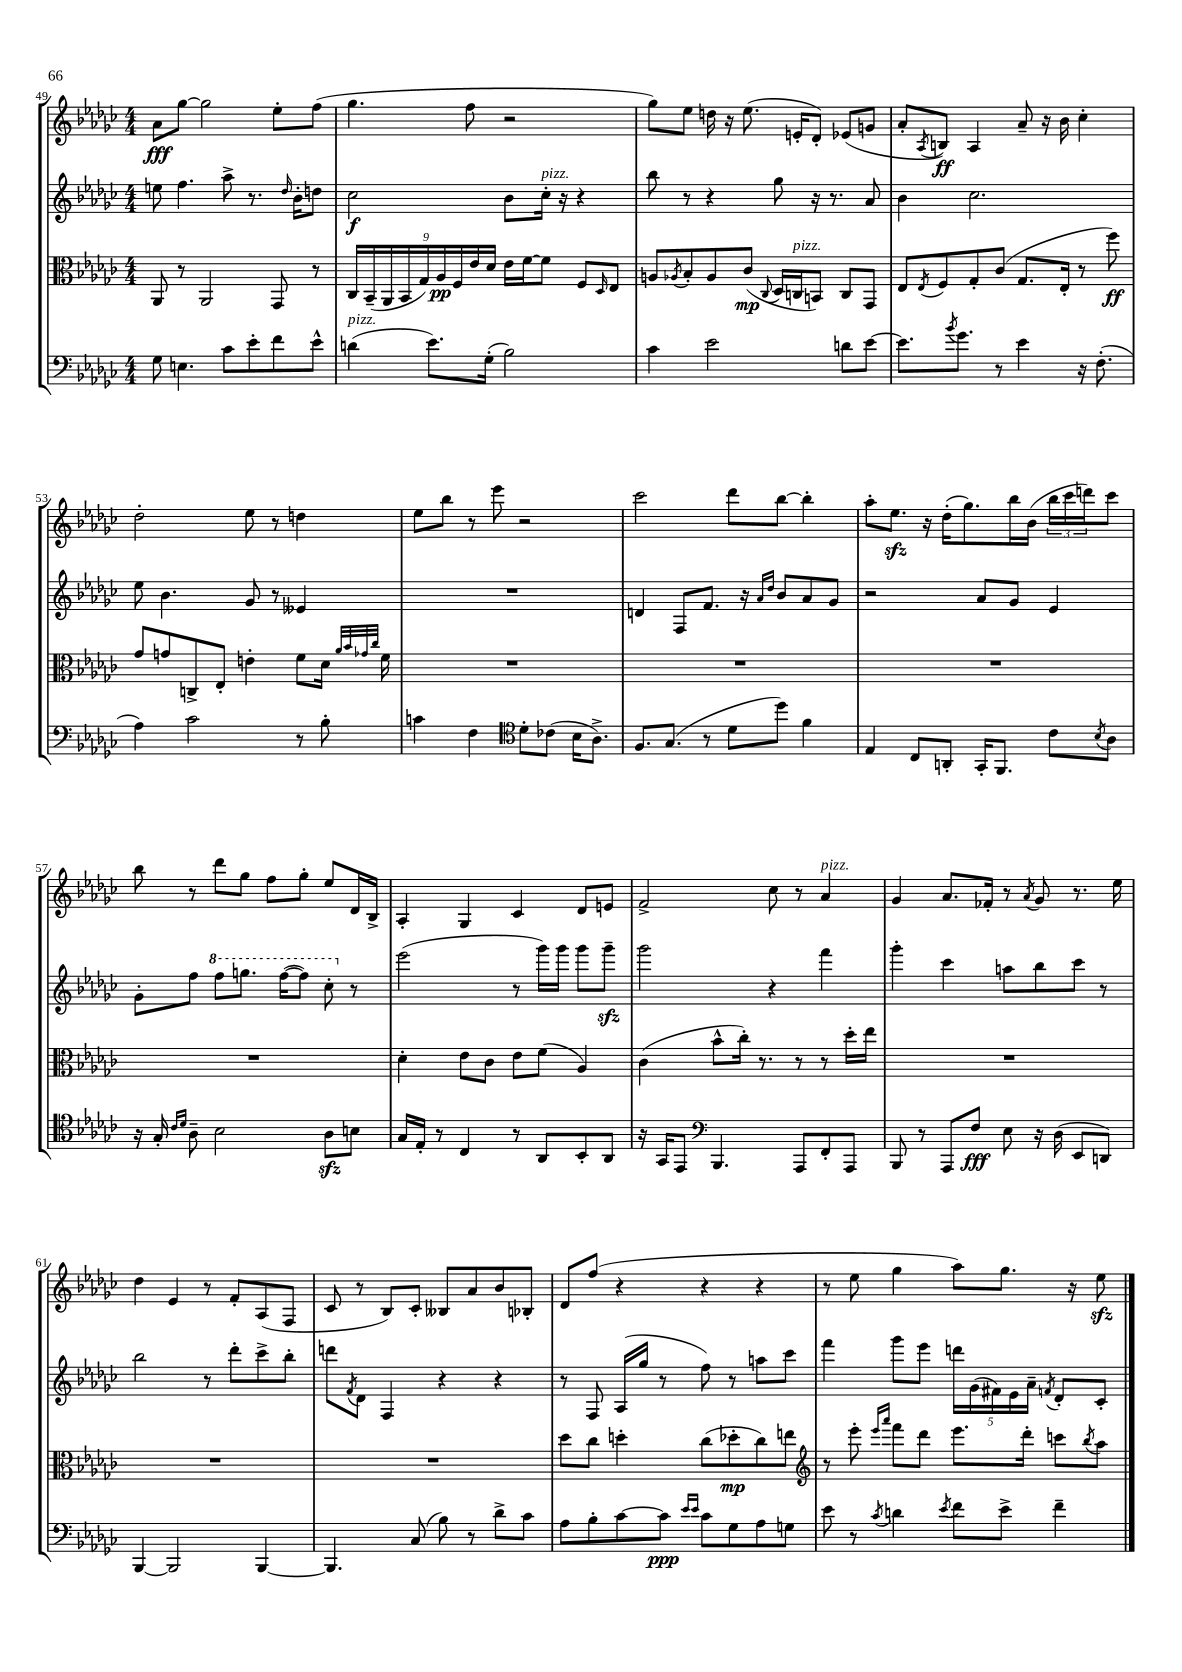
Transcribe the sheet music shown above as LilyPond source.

<<
\new StaffGroup <<
\new Staff = "s0" {
    \clef treble \key ges \major \numericTimeSignature \time 4/4
    aes'8\fff ges''8~ ges''2 ees''8-. f''8( |
    ges''4. f''8 r2 |
    ges''8) ees''8 d''16 r16 ees''8.( e'16-. des'8-.) ees'8( g'8 |
    aes'8-. \acciaccatura { aes8 } b8\ff) aes4 aes'8-- r16 bes'16 ces''4-. |
    des''2-. ees''8 r8 d''4 |
    ees''8 bes''8 r8 ees'''8 r2 |
    ces'''2 des'''8 bes''8~ bes''4-. |
    aes''8-. ees''8.\sfz r16 des''16-.( ges''8.) bes''16 bes'16( \tuplet 3/2 { bes''16 ces'''16 d'''16) } ces'''8 |
    bes''8 r8 des'''8 ges''8 f''8 ges''8-. ees''8 des'16 bes16-> |
    aes4-. ges4 ces'4 des'8 e'8 |
    f'2-> ces''8 r8 aes'4^\markup { \italic "pizz." } |
    ges'4 aes'8. fes'16-. r8 \acciaccatura { aes'8 } ges'8 r8. ees''16 |
    des''4 ees'4 r8 f'8-. aes8( f8 |
    ces'8 r8 bes8) ces'8-. beses8 aes'8 bes'8 bes8-. |
    des'8 f''8( r4 r4 r4 |
    r8 ees''8 ges''4 aes''8) ges''8. r16 ees''8\sfz \bar "|." |
}
\new Staff = "s1" {
    \clef treble \key ges \major \numericTimeSignature \time 4/4
    e''8 f''4. aes''8-> r8. \grace { des''16 } bes'16-. d''8 |
    ces''2\f bes'8 ces''16-.^\markup { \italic "pizz." } r16 r4 |
    bes''8 r8 r4 ges''8 r16 r8. aes'8 |
    bes'4 ces''2. |
    ees''8 bes'4. ges'8 r8 eeses'4 |
    R1 |
    d'4 f8 f'8. r16 \grace { aes'16 des''16 } bes'8 aes'8 ges'8 |
    r2 aes'8 ges'8 ees'4 |
    ges'8-. f''8 \ottava #1 f'''8 g'''8. f'''16~( f'''8) ces'''8-. \ottava #0 r8 |
    ees'''2( r8 ges'''16) ges'''16 ges'''8 ges'''8--\sfz |
    ges'''2 r4 f'''4 |
    ges'''4-. ces'''4 a''8 bes''8 ces'''8 r8 |
    bes''2 r8 des'''8-. ces'''8-> bes''8-. |
    d'''8 \acciaccatura { f'8 } des'8 f4 r4 r4 |
    r8 f8 aes16( ges''16 r8 f''8) r8 a''8 ces'''8 |
    f'''4 ges'''8 ees'''8 \tuplet 5/4 { d'''16 ges'16( fis'16) ees'16 aes'16-- } \acciaccatura { f'8 } des'8-. ces'8-. \bar "|." |
}
\new Staff = "s2" {
    \clef alto \key ges \major \numericTimeSignature \time 4/4
    aes,8 r8 aes,2 ges,8 r8 |
    \tuplet 9/8 { ces16 bes,16--( aes,16 bes,16 ges16) aes16\pp f16 ees'16 des'16 } ees'16 f'16~ f'8 f8 \grace { des16 } ees8 |
    a8 \acciaccatura { aes8 } bes8-. aes8 ces'8\mp( \appoggiatura { ces8 } des16 c16^\markup { \italic "pizz." } b,8) c8 ges,8 |
    ees8 \acciaccatura { ees8 } f8 ges8-. ces'8( ges8. ees16-. r8 f''8\ff) |
    ges'8 g'8 c8-> ees8-. e'4-. f'8 des'16 \grace { aes'32 bes'32 ges'32 ces''32 } f'16 |
    R1 |
    R1 |
    R1 |
    R1 |
    des'4-. ees'8 ces'8 ees'8 f'8( aes4) |
    ces'4( bes'8-^ ces''16-.) r8. r8 r8 des''16-. ees''16 |
    R1 |
    R1 |
    R1 |
    des''8 ces''8 d''4-. ces''8( des''8-.\mp ces''8) e''8 |
    \clef treble r8 ees'''8-. \grace { ees'''16 aes'''16 } f'''8 des'''8 ees'''8. des'''16-. c'''8 \acciaccatura { bes''8 } aes''8 \bar "|." |
}
\new Staff = "s3" {
    \clef bass \key ges \major \numericTimeSignature \time 4/4
    ges8 e4. ces'8 ees'8-. f'8 ees'8-^ |
    d'4^\markup { \italic "pizz." }( ees'8.) ges16-.( bes2) |
    ces'4 ees'2 d'8 ees'8~ |
    ees'8. \acciaccatura { bes'8 } ges'8. r8 ees'4 r16 f8.-.( |
    aes4) ces'2 r8 bes8-. |
    c'4 f4 \clef tenor des'8-. ces'8( bes16 aes8.->) |
    f8. ges8.( r8 des'8 des''8) f'4 |
    ees4 ces8 a,8-. ges,16-. f,8. ces'8 \acciaccatura { bes8 } aes8 |
    r16 ges16-. \grace { ces'16 des'16 } aes8-- bes2 aes8\sfz b8 |
    ges16 ees16-. r8 ces4 r8 aes,8 bes,8-. aes,8 |
    r16 ges,16 ees,8 \clef bass bes,,4. aes,,8 f,8-. aes,,8 |
    bes,,8 r8 aes,,8 f8\fff ees8 r16 des16( ees,8 d,8) |
    bes,,4~ bes,,2 bes,,4~ |
    bes,,4. ces8( bes8) r8 des'8-> ces'8 |
    aes8 bes8-. ces'8~ ces'8\ppp \grace { ees'16 ees'16 } ces'8 ges8 aes8 g8 |
    ees'8 r8 \acciaccatura { ces'8 } d'4 \acciaccatura { ees'8 } f'8 ees'8-> f'4-- \bar "|." |
}
>>
>>
\layout { \context { \Score currentBarNumber = #49 } }
